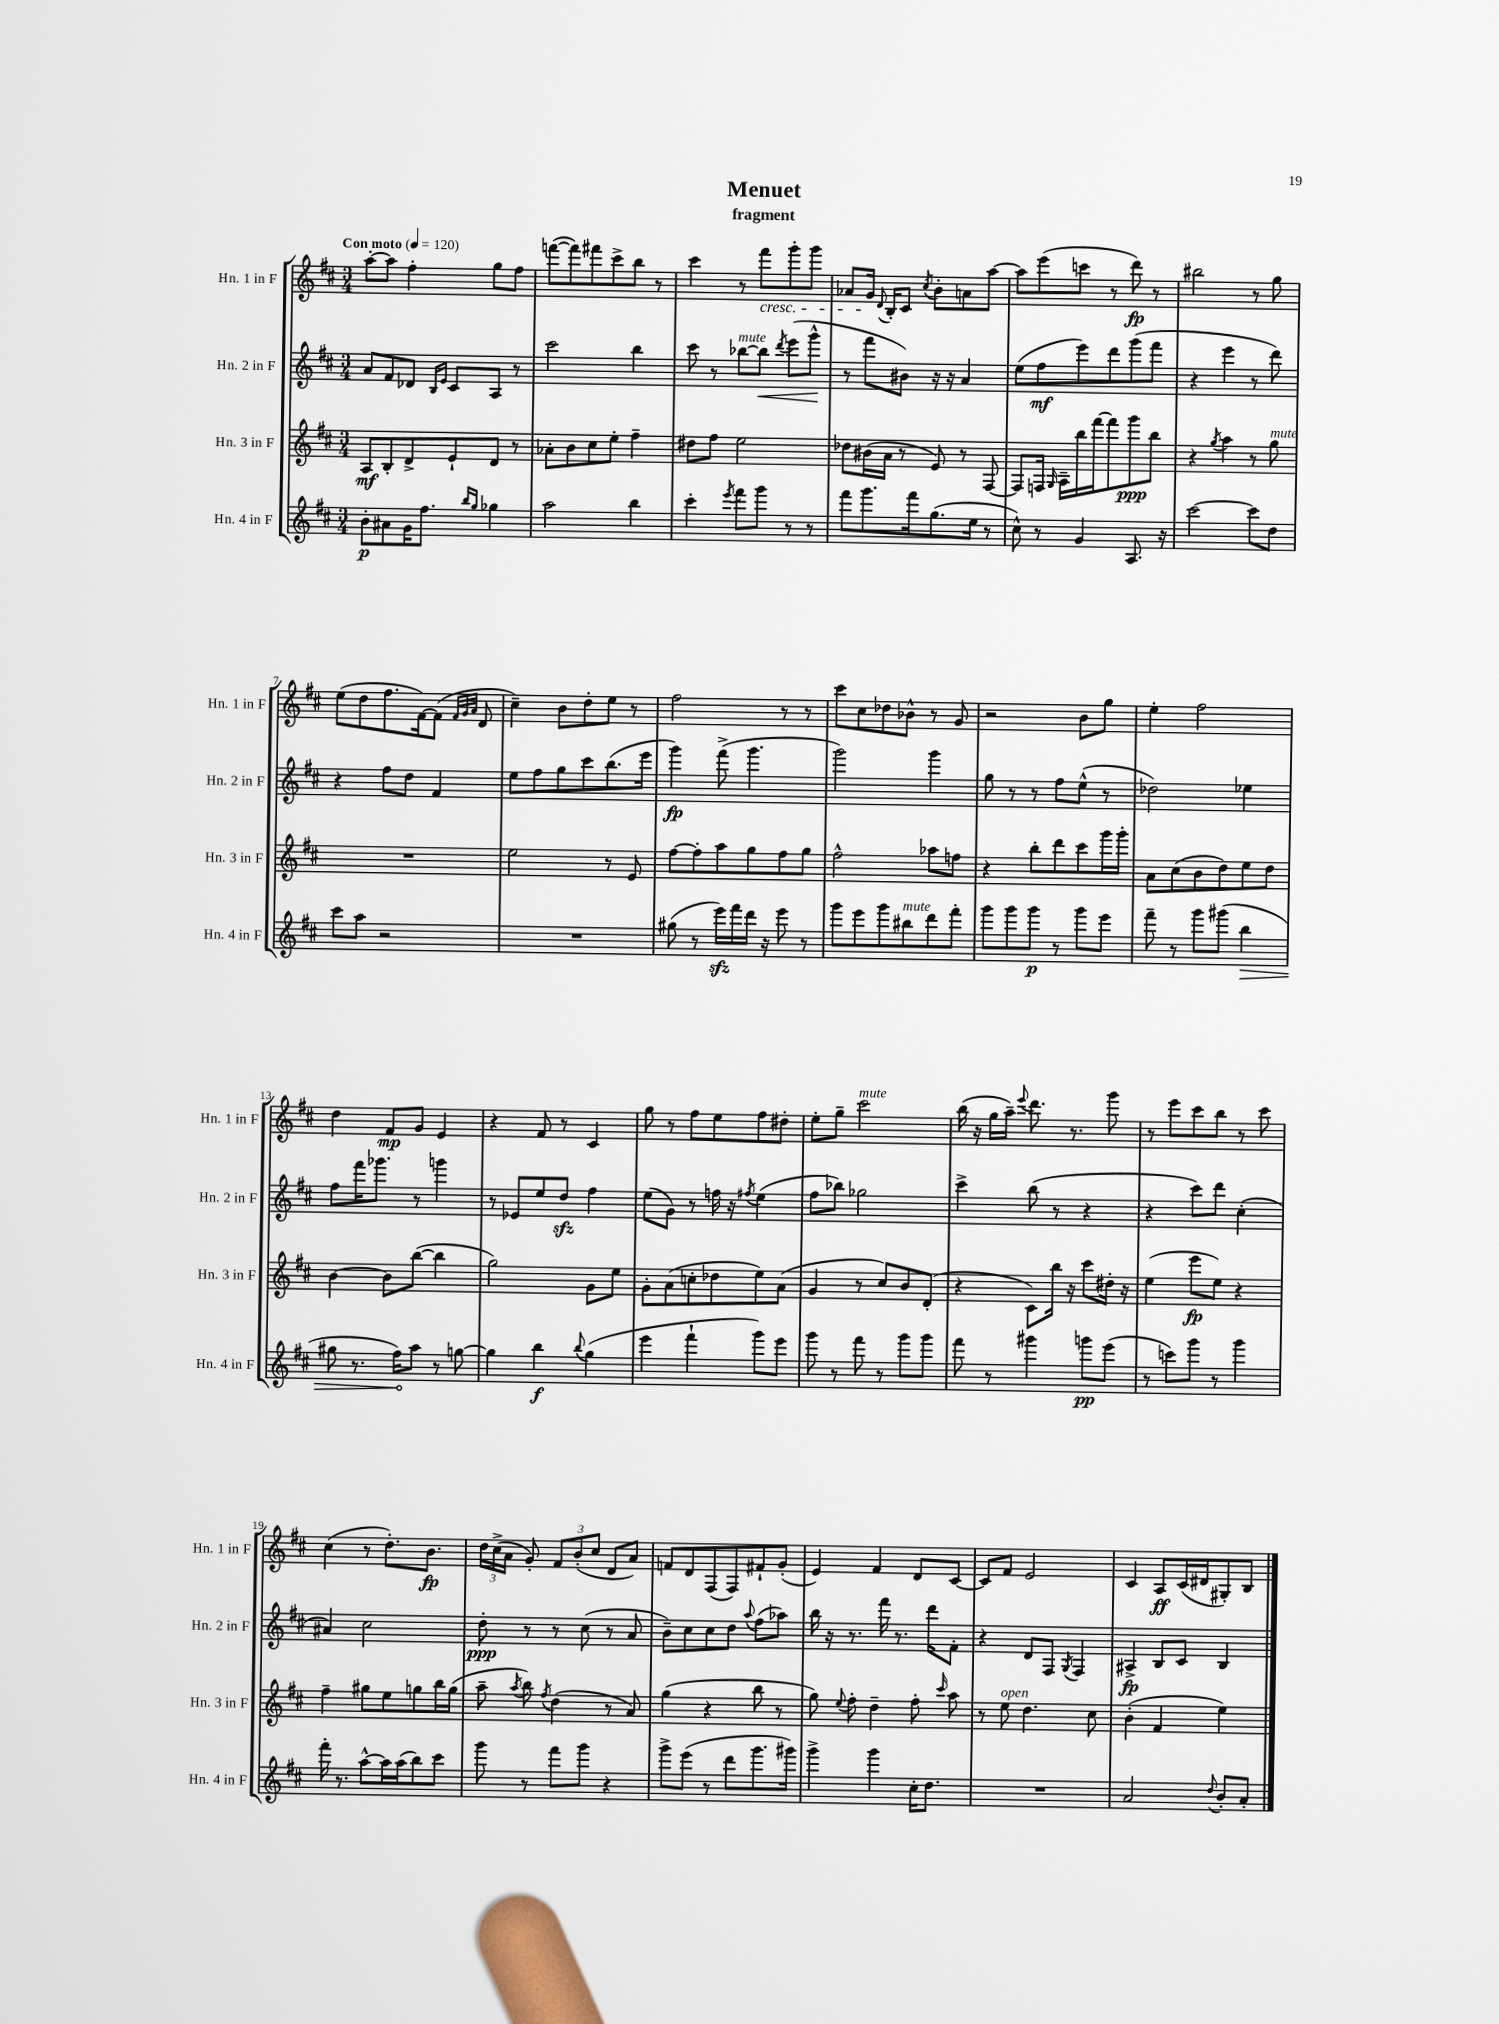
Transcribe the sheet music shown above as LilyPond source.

\header { title = "Menuet" subtitle = "fragment" }
<<
\new StaffGroup <<
\new Staff = "s0" \with { instrumentName = "Hn. 1 in F" shortInstrumentName = "Hn. 1 in F" } {
    \clef treble \key d \major \numericTimeSignature \time 3/4 \tempo "Con moto" 4 = 120
    \autoBeamOff a''8[~-. a''8] fis''4-. g''8[ fis''8] |
    f'''8[~( f'''8) fis'''8 cis'''8-> b''8] r8 |
    cis'''4 r8 fis'''8[\cresc g'''8-. g'''8] |
    aes'8[ g'16]\! \appoggiatura { d'8 } b16[-. cis'8] \acciaccatura { cis''8 } b'8[-. a'8 a''8]~ |
    a''8[ e'''8( c'''8] r8 d'''8\fp) r8 |
    bis''2 r8 g''8 |
    e''8[( d''8 fis''8. fis'16~) fis'8]( \grace { fis'32[ g'32 a'32] } d'8 |
    cis''4--) b'8[ d''8-. e''8] r8 |
    fis''2 r8 r8 |
    cis'''8[ cis''8 des''8 bes'8]-^ r8 g'8 |
    r2 b'8[ g''8] |
    e''4-. fis''2 |
    d''4 fis'8[\mp g'8] e'4 |
    r4 fis'8 r8 cis'4 |
    g''8 r8 fis''8[ e''8 fis''8 dis''8]-. |
    e''8[-. g''8]-- cis'''2^\markup { \italic "mute" } |
    b''16( r16 g''16[ a''16]--) \appoggiatura { e'''8 } d'''8. r8. g'''8 |
    r8 e'''8[ cis'''8 b''8] r8 cis'''8 |
    cis''4( r8 d''8.[-.) b'8.]\fp |
    \tuplet 3/2 { d''16[ cis''16->( a'16] } g'8-.) \tuplet 3/2 { fis'8[ b'8-.( cis''8] } d'8[ a'8]) |
    f'8[ d'8 fis8( fis8) fis'8-! g'8]-.( |
    e'4) fis'4 d'8[ cis'8]~ |
    cis'8[ fis'8] e'2 |
    cis'4 a8[\ff cis'16( dis'16 gis8-.) b8] \bar "|." |
}
\new Staff = "s1" \with { instrumentName = "Hn. 2 in F" shortInstrumentName = "Hn. 2 in F" } {
    \clef treble \key d \major \numericTimeSignature \time 3/4
    \autoBeamOff a'8[ fis'8 des'8] \grace { b16[ e'16] } cis'8[ a8] r8 |
    cis'''2 b''4 |
    cis'''8 r8 bes''8[~^\markup { \italic "mute" } bes''8]\< \acciaccatura { d'''8 } e'''8[( g'''8]-^\! |
    r8 fis'''8[ bis'8]) r16 r16 a'4 |
    e''8[( fis''8\mf e'''8) d'''8 g'''8( fis'''8] |
    r4 e'''4 r8 d'''8) |
    r4 fis''8[ d''8] fis'4 |
    e''8[ fis''8 g''8 cis'''8 b''8.( e'''16] |
    g'''4\fp) fis'''8->( g'''4. |
    g'''2) g'''4 |
    g''8 r8 r8 fis''8[ e''8]-^( r8 |
    des''2) ees''4 |
    fis''8[ fis'''16 ges'''8.] r8 g'''4 |
    r8 ees'8[ e''8 d''8]\sfz fis''4 |
    e''8[( g'8]) r8 f''16 r16 \acciaccatura { fis''8 } e''4( |
    fis''8[ bes''8]) ges''2 |
    cis'''4-> b''8( r8 r4 |
    r4 cis'''8[) d'''8] cis''4-.( |
    ais'4) cis''2 |
    d''8-.\ppp r8 r8 cis''8( r8 a'8 |
    b'8[--) cis''8 cis''8 d''8] \appoggiatura { a''8 } fis''8[( aes''8]) |
    b''16 r16 r8. fis'''16 r8. d'''16[ fis'8]-. |
    r4 d'8[ fis8] \acciaccatura { g8 } fis4 |
    ais4->\fp b8[ cis'8] b4 \bar "|." |
}
\new Staff = "s2" \with { instrumentName = "Hn. 3 in F" shortInstrumentName = "Hn. 3 in F" } {
    \clef treble \key d \major \numericTimeSignature \time 3/4
    \autoBeamOff a8[\mf b8-. d'8-> e'8-! d'8] r8 |
    aes'8[-. b'8 cis''8 e''8]-. fis''4-- |
    dis''8[ fis''8] e''2 |
    des''8[ bis'16( a'16] r8 e'8) r8 fis8~ |
    fis8[ f16] \grace { g16 } a16[-- b''16 fis'''16~ fis'''8 g'''8\ppp b''8] |
    r4 \acciaccatura { g''8 } a''4 r8 g''8^\markup { \italic "mute" } |
    R2. |
    e''2 r8 e'8 |
    fis''8[~ fis''8-. a''8 g''8 fis''8 g''8] |
    fis''2-^ aes''8[ f''8] |
    r4 b''8[-. d'''8 cis'''8 g'''16 g'''16]-. |
    a'8[ cis''8( b'8 d''8) e''8 d''8] |
    b'4~ b'8[ b''8]~( b''4 |
    g''2) g'8[ e''8] |
    g'8[-. a'8( c''8-. des''8 e''8) a'8]( |
    g'4 r8 cis''8[) b'8 d'8]-.( |
    r4 cis'8[) b''16] r16 cis'''8[ dis''16]-. r16 |
    e''4( e'''8[\fp e''8]) r4 |
    fis''4-- gis''8[ e''8 g''8 b''16 g''16]( |
    a''8-- \acciaccatura { a''8 } b''8) \acciaccatura { fis''8 } d''4( r8 a'8) |
    g''4( r4 b''8 r8 |
    g''8) \appoggiatura { e''8 } fis''8-. d''4-- fis''8-. \grace { cis'''16 } a''8 |
    r8 e''8^\markup { \italic "open" } d''4. cis''8 |
    b'4-.( fis'4 e''4) \bar "|." |
}
\new Staff = "s3" \with { instrumentName = "Hn. 4 in F" shortInstrumentName = "Hn. 4 in F" } {
    \clef treble \key d \major \numericTimeSignature \time 3/4
    \autoBeamOff b'8[-.\p ais'8 g'16 fis''8.] \grace { b''16[ g''16] } ges''4 |
    a''2 b''4 |
    cis'''4-. \acciaccatura { e'''8 } fis'''8[ g'''8] r8 r8 |
    fis'''8[ g'''8. fis'''16 g''8.( e''16] r8 |
    cis''8-^) r8 g'4 a8. r16 |
    cis'''2~ cis'''8[ d''8] |
    cis'''8[ a''8] r2 |
    R2. |
    gis''8( r8 e'''16[\sfz) fis'''16 d'''16] r16 e'''8 r8 |
    g'''8[ e'''8 g'''8 bis''8^\markup { \italic "mute" } d'''8 fis'''8]-. |
    g'''8[ g'''8 g'''8]\p r8 g'''8[ e'''8] |
    fis'''8-- r8 g'''8[ gis'''8]( \once \override Hairpin.circled-tip = ##t b''4\> |
    gis''8 r8. fis''16[\!) a''8] r8 g''8~ |
    g''4 b''4\f \appoggiatura { b''8 } g''4( |
    e'''4 fis'''4-! g'''8[) e'''8] |
    g'''8 r8 fis'''8 r8 g'''8[ g'''8] |
    fis'''8 r8 gis'''4 g'''8[\pp e'''8]( |
    r8 c'''8[) g'''8] r8 g'''4 |
    fis'''16-. r8. a''8[~-^ a''16 a''16( b''8) cis'''8] |
    g'''8 r8 fis'''8[ g'''8] r4 |
    g'''8[-> e'''8]( r8 d'''8[ g'''8. gis'''16]) |
    g'''4-> g'''4 cis''16[-. d''8.] |
    R2. |
    a'2 \appoggiatura { d''8 } b'8[-. a'8]-. \bar "|." |
}
>>
>>
